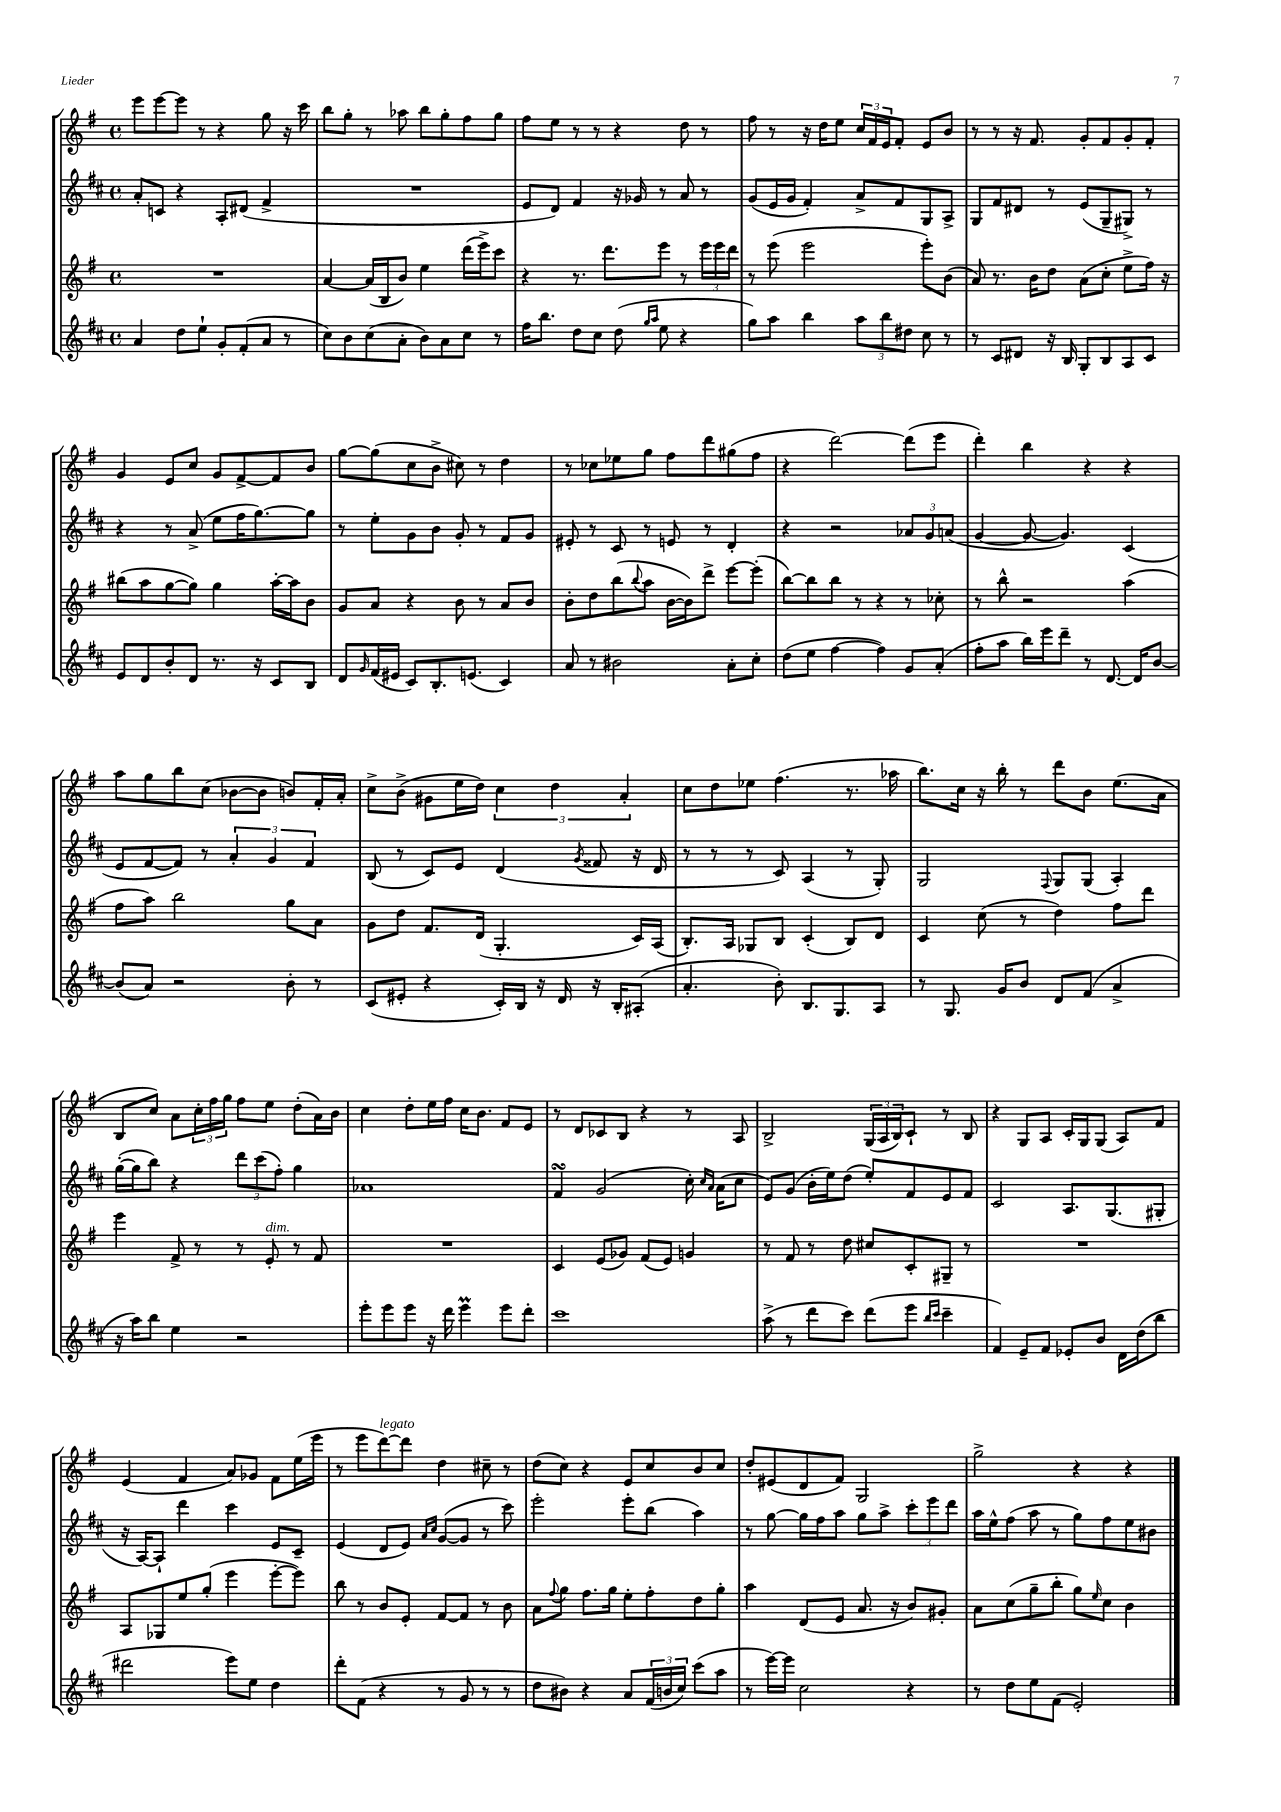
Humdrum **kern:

**kern	**kern	**kern	**kern
*staff4	*staff3	*staff2	*staff1
*clefG2	*clefG2	*clefG2	*clefG2
*k[f#c#]	*k[f#]	*k[f#c#]	*k[f#]
*M4/4	*M4/4	*M4/4	*M4/4
*met(c)	*met(c)	*met(c)	*met(c)
4a	1r	8a'	8eee
.	.	8c	[8eee
8dd	.	4r	8eee]
8ee`	.	.	8r
8g'	.	8A'	4r
(8f#'	.	(8d#	.
8a	.	4f#^	8gg
8r	.	.	16r
.	.	.	16ccc
=	=	=	=
8cc#)	[4a	1r	8bb
8b	.	.	8gg'
(8cc#	(16a]	.	8r
.	16B	.	.
8a'	8b)	.	8aa-
8b)	4ee	.	8bb
8a	.	.	8gg'
8cc#	(16ddd	.	8ff#
.	16eee^)	.	.
8r	8ccc	.	8gg
=	=	=	=
16ff#	4r	8e	8ff#
8.bb	.	.	.
.	.	8d)	8ee
8dd	8.r	4f#	8r
8cc#	.	.	8r
.	8.ddd	.	.
(8dd	.	16r	4r
.	.	16g-	.
16qqgg	.	.	.
16qqaa	.	.	.
8ee	8eee	8r	.
4r	8r	8a	8dd
.	24eee	8r	8r
.	24eee	.	.
.	24ddd	.	.
=	=	=	=
8gg)	8r	(8g	8ff#
8aa	(8eee	16e	8r
.	.	16g	.
4bb	2eee	4f#')	16r
.	.	.	16dd
.	.	.	8ee
12aa	.	8a^	24cc
.	.	.	24f#
12bb	.	.	24e
.	.	8f#	8f#'
12dd#	.	.	.
8cc#	8eee')	8G	8e
8r	(8b	8A^	8b
=	=	=	=
8r	8a)	8G	8r
8c#	8.r	8f#	8r
8d#	.	8d#	16r
.	16b	.	8.f#
16r	8dd	8r	.
16B	.	.	.
8G'	(8a	(8e	8g'
8B	8cc'	8G~	8f#
8A	8ee^	8G#^)	8g'
8c#	16ff#)	8r	8f#'
.	16r	.	.
=	=	=	=
8e	(8bb#	4r	4g
8d	8aa	.	.
8b'	[8gg	8r	8e
8d	8gg])	(8a^	8cc
8.r	4gg	8ee	8g
.	.	16ff#	[8f#^
16r	.	[8.gg)	.
8c#	[16aa'	.	8f#]
.	16aa]	.	.
8B	8b	8gg]	8b
=	=	=	=
8d	8g	8r	[8gg
16qqg	.	.	.
(16f#	8a	8ee'	(8gg]
16e#	.	.	.
8c#)	4r	8g	8cc
8.B'	.	8b	8b^
.	8b	8g'	8cc#)
(8.e	.	.	.
.	8r	8r	8r
4c#)	8a	8f#	4dd
.	8b	8g	.
=	=	=	=
8a	8b'	8e#'	8r
8r	8dd	8r	8cc-
2b#	(8bb	8c#	8ee-
.	8qqbb	.	.
.	8aa	8r	8gg
.	[16b	8e	8ff#
.	16b])	.	.
.	8ddd^	8r	8ddd
8a'	[8eee	4d'	(8gg#
8cc#'	(8eee']	.	8ff#
=	=	=	=
(8dd	[8bb)	4r	4r
8ee	8bb]	.	.
[4ff#	8bb	2r	[2ddd)
.	8r	.	.
4ff#])	4r	.	.
8g	8r	12a-	(8ddd]
.	.	12g	.
(8a'	8cc-'	.	8eee
.	.	(12a	.
=	=	=	=
8ff#'	8r	[4g	4ddd')
8aa	8bb^^	.	.
16bb)	2r	8g_	4bb
16eee	.	.	.
8ddd~	.	4.g])	.
8r	.	.	4r
[8.d	.	.	.
.	(4aa	(4c#	4r
16d]	.	.	.
[8b	.	.	.
=	=	=	=
(8b]	8ff#	8e	8aa
8a)	8aa)	[8f#	8gg
2r	2bb	8f#])	8bb
.	.	8r	(8cc
.	.	6a'	[8b-
.	.	.	8b-]
.	.	6g	.
8b'	8gg	.	8b)
.	.	6f#	.
8r	8a	.	16f#'
.	.	.	16a'
=	=	=	=
(8c#	8g	(8B	8cc^
8e#'	8dd	8r	(8b^
4r	8.f#	8c#)	8g#
.	.	8e	16ee
.	(16d	.	16dd)
16c#')	4.G'	(4d	6cc
16B	.	.	.
16r	.	.	.
.	.	.	6dd
16d	.	.	.
.	.	8qg	.
16r	.	8f##	.
16B'	.	.	.
.	.	.	6a'
(8A#'	16c)	16r	.
.	(16A	16d	.
=	=	=	=
4.a'	8.B')	8r	8cc
.	.	8r	8dd
.	16A	.	.
.	8G-	8r	8ee-
8b')	8B	8c#)	(4.ff#
8.B	(4c'	(4A	.
8.G	.	.	.
.	8B)	8r	8.r
8A	8d	8G')	.
.	.	.	16aa-
=	=	=	=
8r	4c	2G	8.bb)
8.G	.	.	.
.	.	.	16cc
.	(8cc	.	16r
16g	.	.	16bb'
8b	8r	.	8r
.	.	8qqF#	.
8d	4dd)	8G	8ddd
(8f#	.	(8G	8b
4a^	8ff#	4A')	(8.ee
.	8ddd	.	.
.	.	.	16a
=	=	=	=
16r	4eee	([16gg'	8B
16aa)	.	16gg]	.
8bb	.	8bb)	8cc)
4ee	8f#^	4r	8a
.	8r	.	24cc'
.	.	.	24ff#
.	.	.	24gg
2r	8r	12ddd	8ff#
.	.	(12ccc#	.
.	8e'	.	8ee
.	.	12ff#')	.
.	8r	4gg	(8dd'
.	8f#	.	16a)
.	.	.	16b
=	=	=	=
8eee'	1r	1a-	4cc
8eee	.	.	.
8eee	.	.	8dd'
16r	.	.	16ee
16ddd	.	.	16ff#
4eee	.	.	16cc
.	.	.	8.b
8eee	.	.	8f#
8ddd'	.	.	8e
=	=	=	=
1ccc#	4c	4f#	8r
.	.	.	8d
.	(8e	(2g	8c-
.	8g-)	.	8B
.	(8f#	.	4r
.	8e)	.	.
.	4g	16cc#')	8r
.	.	16qqcc#	.
.	.	16qqa	.
.	.	(16a	.
.	.	8cc#	8A
=	=	=	=
(8aa^	8r	8e)	2B^
8r	8f#	(8g	.
8ddd	8r	16b'	.
.	.	16ee)	.
8ccc#)	8dd	(8dd	.
(8ddd	8cc#	8ee')	(24G
.	.	.	24A
.	.	.	24B)
8eee	8c'	8f#	8c`
16qqbb	.	.	.
16qqccc#	.	.	.
4ccc#~	8G#~	8e	8r
.	8r	8f#	8B
=	=	=	=
4f#)	1r	2c#	4r
8e~	.	.	8G
8f#	.	.	8A
8e-'	.	8.A	16c'
.	.	.	16G
8b	.	.	(8G
.	.	(8.G	.
16d	.	.	8A)
(16dd	.	.	.
8bb	.	8G#'	8f#
=	=	=	=
2ddd#	8A	16r	(4e
.	.	[16A)	.
.	8G-	8A`]	.
.	8ee	4ddd	4f#
.	(8gg'	.	.
8eee)	4eee	4ccc#	8a)
8ee	.	.	8g-
4dd	[8eee'	8e	8f#
.	8eee])	8c#~	(16ee
.	.	.	16eee
=	=	=	=
8ddd'	8bb	(4e	8r
(8f#	8r	.	8eee
4r	8b	8d	[8ddd)
.	8e'	8e)	8ddd]
.	.	16qqa	.
.	.	16qqcc#	.
8r	[8f#	([8g	4dd
8g	8f#]	8g]	.
8r	8r	8r	8cc#~
8r	8b	8ccc#)	8r
=	=	=	=
8dd	8a	2eee'	(8dd
.	8qqff#	.	.
8b#)	8gg	.	8cc)
4r	8.ff#	.	4r
.	16gg	.	.
8a	8ee'	8eee'	8e
(24f#	8ff#'	(8bb	8cc
24b	.	.	.
24cc#)	.	.	.
(8ccc#	8dd	4aa)	8b
8aa	8gg'	.	8cc
=	=	=	=
8r	4aa	8r	8dd'
[16eee)	.	[8gg	(8e#
16eee]	.	.	.
2cc#	(8d	16gg]	8d
.	.	16ff#	.
.	8e	8aa	8f#)
.	8.a	8gg	2G
.	.	8aa^	.
.	16r	.	.
4r	8b)	12ccc#'	.
.	.	12eee	.
.	8g#'	.	.
.	.	12ddd	.
=	=	=	=
8r	8a	16aa	2gg^
.	.	16ee^^	.
8dd	(8cc	(8ff#	.
8ee	8gg~	8aa	.
(8f#	8bb'	8r	.
2e')	8gg)	8gg)	4r
.	16qqee	.	.
.	8cc	8ff#	.
.	4b	8ee	4r
.	.	8b#	.
==	==	==	==
*-	*-	*-	*-
